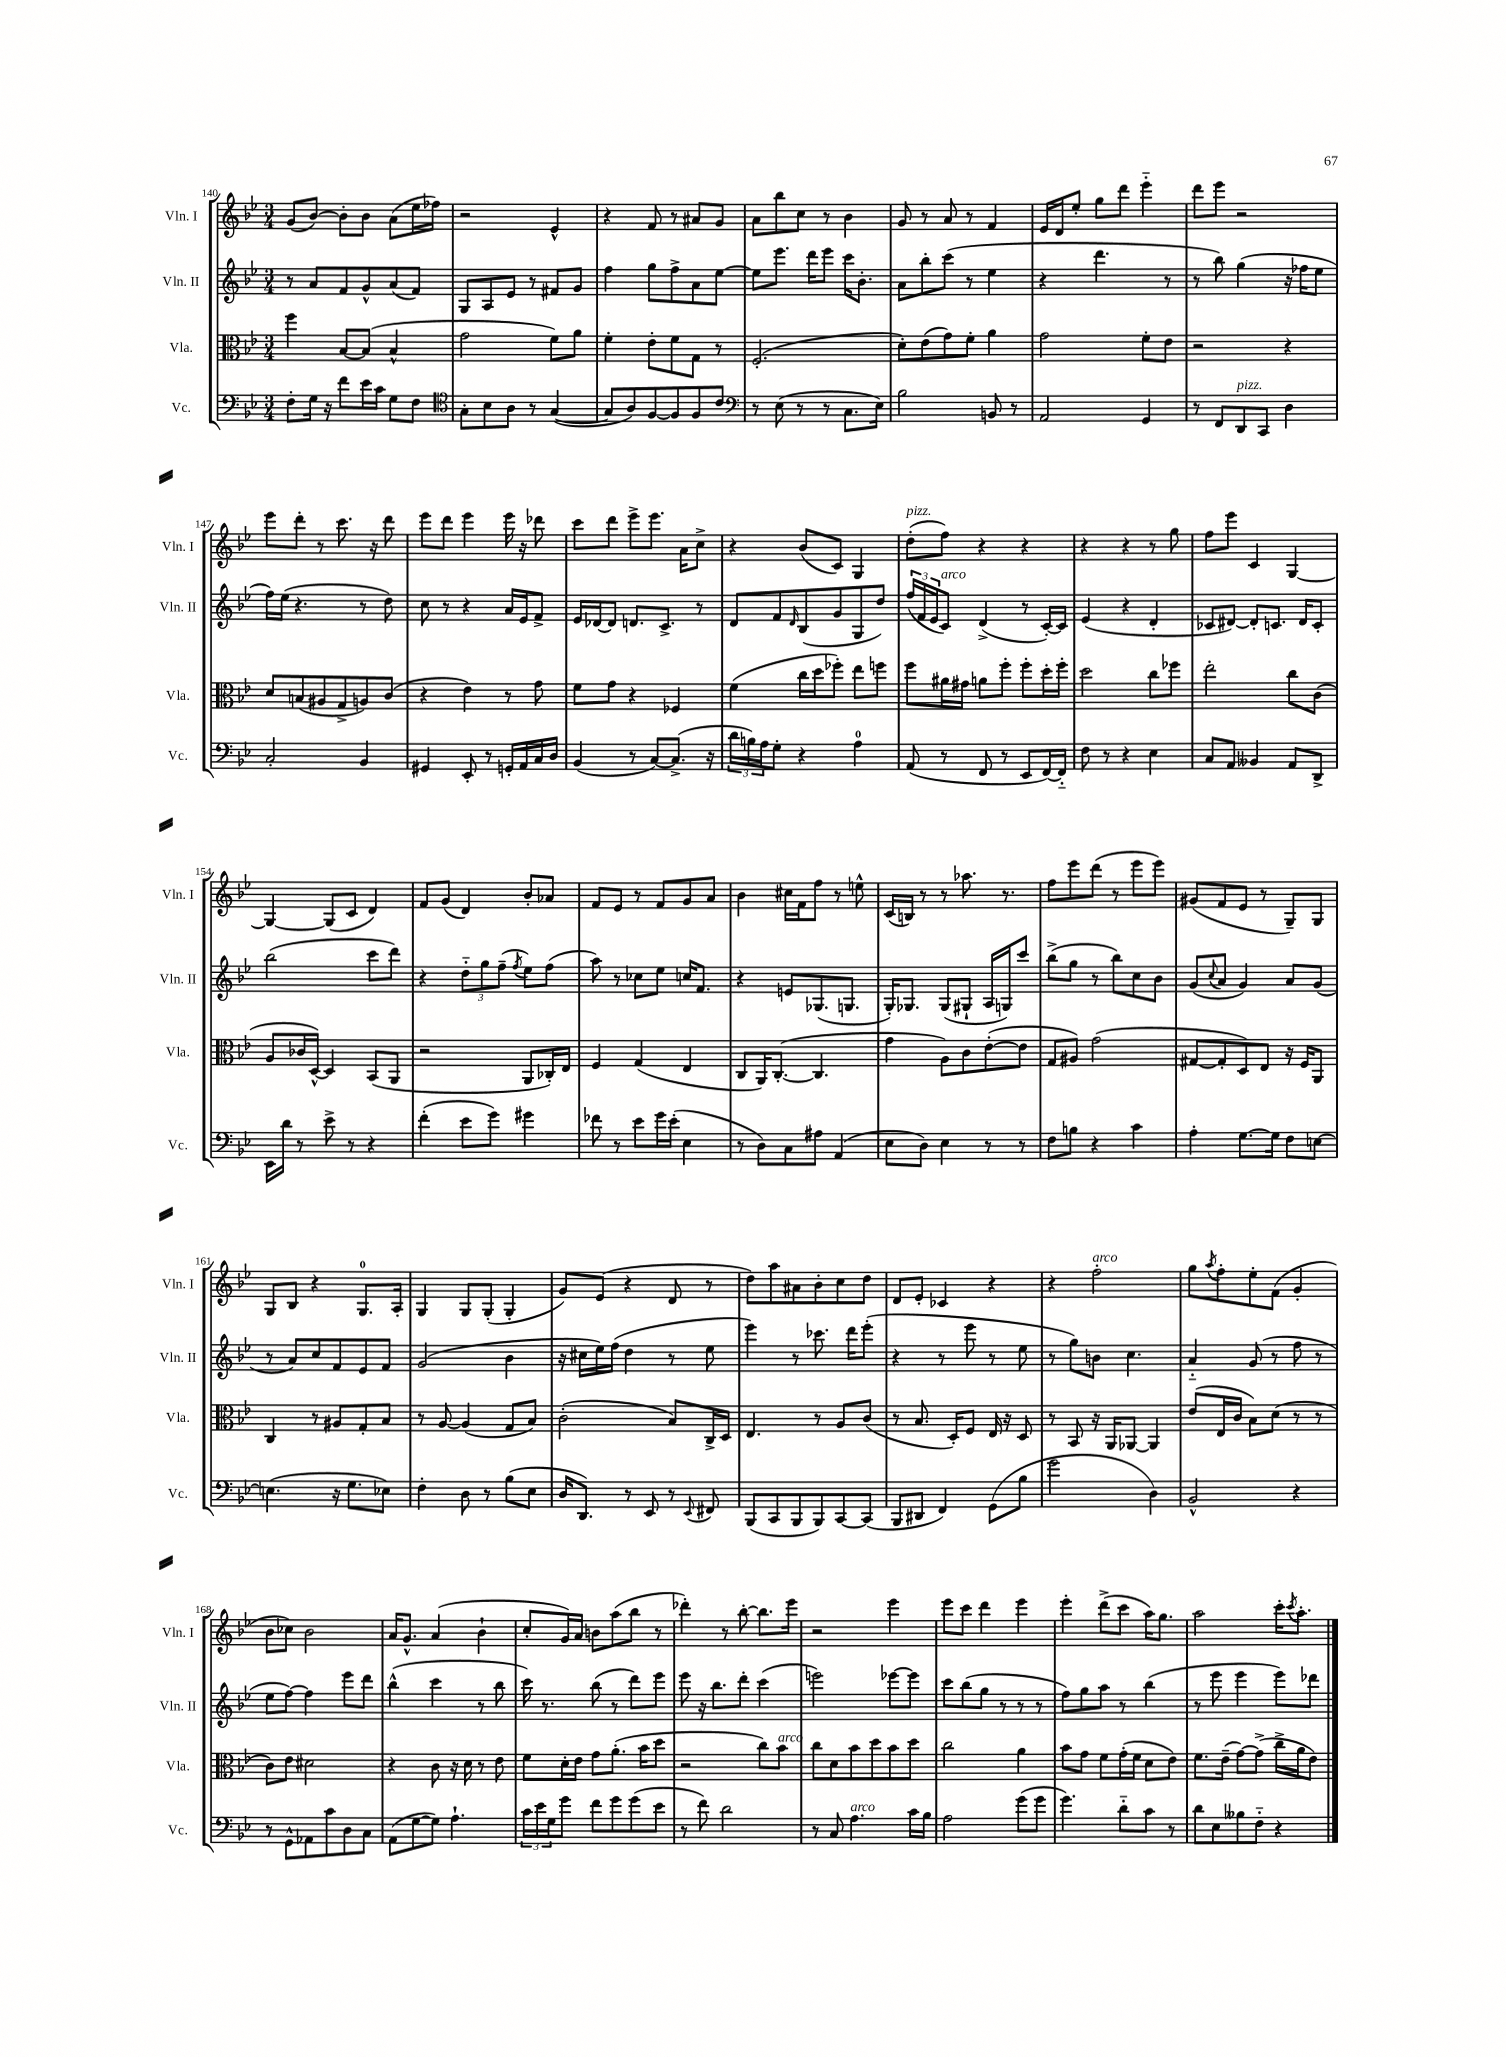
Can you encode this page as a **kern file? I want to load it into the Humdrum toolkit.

**kern	**kern	**kern	**kern
*staff4	*staff3	*staff2	*staff1
*clefF4	*clefC3	*clefG2	*clefG2
*k[b-e-]	*k[b-e-]	*k[b-e-]	*k[b-e-]
*M3/4	*M3/4	*M3/4	*M3/4
8F'	4ff	8r	(8g
16G	.	8a	[8b-)
16r	.	.	.
8f	[8B-	8f	8b-']
16e-	(8B-]	8g^^	8b-
16c	.	.	.
8G	4B-^^	(8a	(8a
8F	.	8f)	16ee-
.	.	.	16ff-)
=	=	=	=
*clefC4	*	*	*
8G'	2g	8G	2r
8B-	.	8A	.
8A	.	8e-	.
8r	.	8r	.
([4G	8f)	8f#	4e-^^
.	8a	8g	.
=	=	=	=
8G]	4f'	4ff	4r
8A)	.	.	.
[8F	8e-'	8gg	8f
8F]	8f	8ff^	8r
8F	8G	8a	8a#
8c	8r	[8ee-	8g
=	=	=	=
*clefF4	*	*	*
8r	(2.F'	8ee-]	8a
(8E-	.	8.eee-	8bb-
8r	.	.	8cc
.	.	16ddd	.
8r	.	8eee-	8r
8.C	.	16ccc	4b-
.	.	8.b-'	.
16E-)	.	.	.
=	=	=	=
2B-	8d')	8a	8g
.	(8e-	8bb-'	8r
.	8g)	(8ccc	8a
.	8f'	8r	8r
8BB	4a	4ee-	4f
8r	.	.	.
=	=	=	=
2AA	2g	4r	16e-
.	.	.	16d
.	.	.	8ee-'
.	.	4.ddd	8gg
.	.	.	8ddd
4GG	8f'	.	4eee-'~
.	8e-	8r	.
=	=	=	=
8r	2r	8r	8ddd
8FF	.	8bb-)	8eee-
8DD	.	(4gg	2r
8CC	.	.	.
4D	4r	16r	.
.	.	16ff-	.
.	.	8ee-	.
=	=	=	=
2C'	8d	16ff)	8eee-
.	.	(16ee-	.
.	(8B	4.r	8ddd'
.	8A#	.	8r
.	8G^	.	8.ccc
4BB-	8A)	8r	.
.	.	.	16r
.	(8c	8dd)	8ddd
=	=	=	=
4GG#	4r	8cc	8eee-
.	.	8r	8ddd
8EE-'	4e-)	4r	4eee-
8r	.	.	.
16GG'	8r	16a	16eee-
16AA	.	16e-	16r
16C	8g	8f^	8ddd-
16D	.	.	.
=	=	=	=
(4BB-	8f	16e-	8ccc
.	.	[16d-	.
.	8g	8d-]	8ddd
8r	4r	8.d	8eee-^
[8C)	.	.	8.eee-
.	.	8.c^	.
(8.C^]	4F-	.	.
.	.	.	16a
.	.	8r	8cc^
16r	.	.	.
=	=	=	=
24d	(4f	8d	4r
24B)	.	.	.
24A	.	.	.
8G'	.	8f	.
.	.	16qqd	.
4r	16cc	(8B-	(8b-
.	16dd	.	.
.	8ff-')	8g	8c)
4A	8ee-	8G	4G
.	8ff	8dd)	.
=	=	=	=
(8AA	8ff	(24ff	(8dd'
.	.	24f	.
.	.	24e-	.
8r	16a#	8c)	8ff)
.	16g#	.	.
8FF	8a	(4d^	4r
8r	8ff'	.	.
8EE-	8ff'	8r	4r
[16FF)	16dd'	[16c')	.
16FF'~]	16ff'	16c]	.
=	=	=	=
8F	2dd	(4e-	4r
8r	.	.	.
4r	.	4r	4r
4E-	8cc	4d'	8r
.	8ff-	.	8gg
=	=	=	=
8C	2ee-'	8c-	8ff
8AA	.	[8d#)	8eee-
4BB--	.	8d#']	4c
.	.	8.c	.
8AA	8cc	.	[4G
.	.	16d#	.
8DD^	(8c	8c'	.
=	=	=	=
16EE-	8A	(2bb-	4G_
16d	.	.	.
8r	16c-	.	.
.	[16D^^)	.	.
8e-^	4D]	.	(8G]
8r	.	.	8c
4r	(8BB-	8ccc	4d)
.	8AA	8ddd)	.
=	=	=	=
(4f'	2r	4r	8f
.	.	.	(8g
8e-	.	12dd'~	4d)
.	.	12gg	.
8g)	.	.	.
.	.	(12ff~	.
.	.	8qff	.
4g#	8AA	8ee-)	8b-'
.	16C-')	(8ff	8a-
.	16E-	.	.
=	=	=	=
8f-	4F	8aa)	8f
8r	.	8r	8e-
8e-	(4G	8cc-	8r
16g	.	8ee-	8f
(16e-'	.	.	.
4E-	4E-	16cc	8g
.	.	8.f	.
.	.	.	8a
=	=	=	=
8r	8C	4r	4b-
8D)	16AA)	.	.
.	([8.C'	.	.
8C	.	8e	16cc#
.	.	.	16f
8A#	4.C]	(8.G-	8ff
(4AA	.	.	8r
.	.	8.G	.
.	.	.	8ee^^
=	=	=	=
8E-	4g	16G')	(16c
.	.	8.G-	16B)
8D)	.	.	8r
4E-	8A)	(8G-	8r
.	8c	8G#`	8.aa-
8r	([8e-'	16A	.
.	.	16G)	8.r
8r	8e-]	8ccc	.
=	=	=	=
8F	8G	(8bb-^	8ff
8B	8A#)	8gg	8eee-
4r	(2g	8r	(8ddd
.	.	8bb-)	8r
4c	.	8cc	8eee-
.	.	8b-	8eee-)
=	=	=	=
4A'	[8G#	(8g	(8g#
.	.	8qqcc	.
.	8G#']	8a	8f
[8.G	8D)	4g)	8e-
.	8E-	.	8r
16G]	.	.	.
8F	16r	8a	8G~)
.	16F	.	.
[8E	8AA	(8g	8G
=	=	=	=
(4.E]	4C	8r	8G
.	.	8a)	8B-
.	8r	8cc	4r
16r	8A#	8f	.
8.G	.	.	.
.	8G'	8e-	8.G
8E-)	8B-	8f	.
.	.	.	16A'
=	=	=	=
4F'	8r	(2g	4G
.	[8A	.	.
8D	(4A]	.	8G
8r	.	.	(8G'
(8B-	8G	4b-	4G'
8E-	8B-)	.	.
=	=	=	=
16D	(2c'	16r	8g)
8.DD)	.	16cc#	.
.	.	16ee-)	(8e-
.	.	(16ff	.
8r	.	4dd	4r
8EE-	.	.	.
8r	8B-)	8r	8d
8qqEE-	.	.	.
8FF#	16C^	8ee-	8r
.	16D	.	.
=	=	=	=
(8BBB-	4.E-	4eee-)	8dd)
8CC	.	.	8aa
8BBB-	.	8r	8a#
8BBB-)	8r	8.ccc-	8b-'
[8CC	8A	.	8cc
.	.	16ddd	.
(8CC]	(8c	(8eee-'	8dd
=	=	=	=
8BBB-	8r	4r	8d
8DD#	8.B-	.	8e-'
4FF)	.	8r	4c-
.	16D')	.	.
.	8F	8eee-	.
(8GG	16E-	8r	4r
.	16r	.	.
8B-	8D	8ee-	.
=	=	=	=
2g	8r	8r	4r
.	8BB-	8gg)	.
.	16r	8b	2ff'
.	16AA	.	.
.	[8AA-	4.cc	.
4D)	4AA-]	.	.
=	=	=	=
2BB-^^	(8e-	4a'~	8gg
.	.	.	8qaa
.	16E-	.	8ff'
.	16c	.	.
.	8B-)	(8g	8ee-'
.	(8d	8r	(8f
4r	8r	8ff	4g'
.	8r	8r	.
=	=	=	=
8r	8c)	8ee-	8b-
8GG^^	8e-	[8ff)	8cc-)
8AA-	2d#	4ff]	2b-
8c	.	.	.
8D	.	8eee-	.
8C	.	8ddd	.
=	=	=	=
(8AA	4r	(4bb-^^	16a
.	.	.	8.g^^
[8G	.	.	.
8G])	8c	4ccc	(4a
4.A`	16r	.	.
.	16d	.	.
.	8r	8r	4b-`
.	8e-	8bb-	.
=	=	=	=
24c	8f	16ccc)	8cc'
24e-	.	.	.
.	.	8.r	.
24G	.	.	.
8g	16d'	.	16g)
.	16e-	.	16a
8f	8g	(8bb-	8b
8g	(8.a'	8r	(8aa
(8g	.	8ddd)	8bb-
.	16b-	.	.
8e-	8dd	8eee-	8r
=	=	=	=
8r	2r	8eee-	4ddd-')
8f)	.	16r	.
.	.	8.bb-	.
2d	.	.	8r
.	.	8ddd'	[8bb-'
.	8cc)	(4ccc	8.bb-]
.	8b-	.	.
.	.	.	16eee-
=	=	=	=
8r	8cc	2eee)	2r
8C	8d	.	.
4.A	8b-	.	.
.	8dd	.	.
.	8b-	[8eee-	4eee-
16c	8dd	8eee-]	.
16B-	.	.	.
=	=	=	=
2A	2cc	8ccc	8eee-
.	.	(8bb-	8ccc
.	.	8gg	4ddd
.	.	8r	.
(8g	4a	8r	4eee-
8g	.	8r	.
=	=	=	=
4.g)	8b-	8ff)	4eee-'
.	8g	8gg	.
.	8f	8aa	(8ddd^
8d'~	(16g'	8r	8ccc
.	16f	.	.
8c	8d	(4bb-	16aa)
.	.	.	8.gg
8r	8e-)	.	.
=	=	=	=
8d	8.f	8r	2aa
8E-	.	8eee-	.
.	(16e-~	.	.
8B--	[8g)	4eee-	.
8F'~	(8g^]	.	.
4r	16cc^	8eee-)	16ccc'
.	.	.	8qccc
.	16a	.	8.aa'
.	8e-)	8ddd-	.
==	==	==	==
*-	*-	*-	*-
